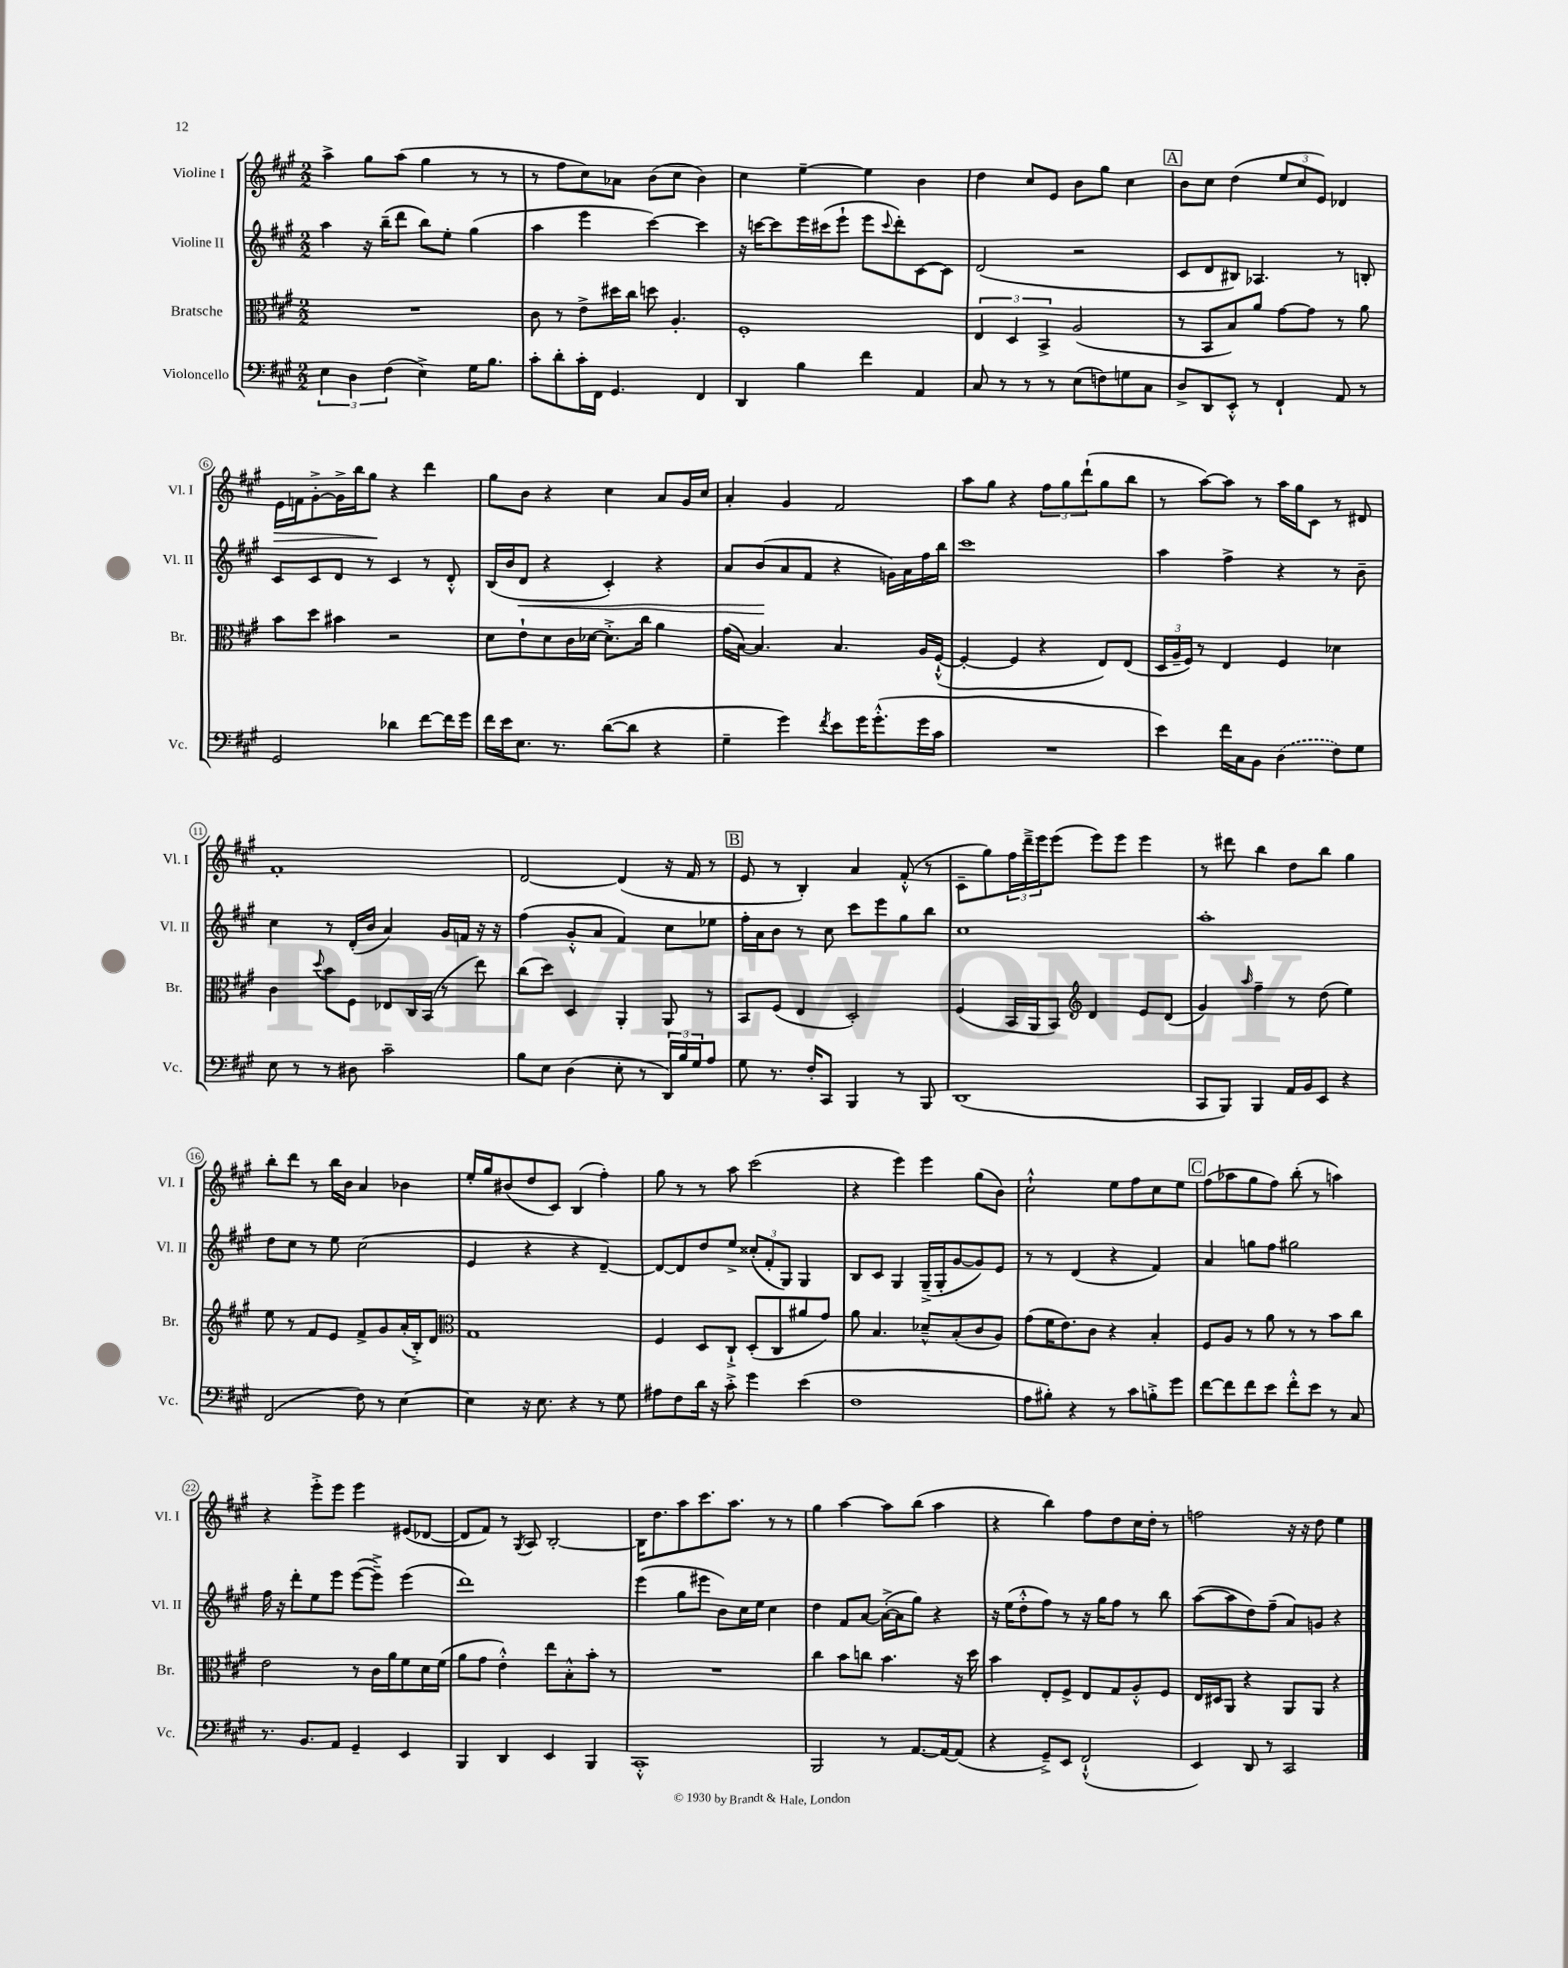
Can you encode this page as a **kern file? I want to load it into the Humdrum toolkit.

**kern	**kern	**kern	**dynam	**kern	**dynam
*part4	*part3	*part2	*part2	*part1	*part1
*staff4	*staff3	*staff2	*staff2	*staff1	*staff1
*I"Violoncello	*I"Bratsche	*I"Violine II	*	*I"Violine I	*
*I'Vc.	*I'Br.	*I'Vl. II	*	*I'Vl. I	*
*clefF4	*clefC3	*clefG2	*	*clefG2	*
*k[f#c#g#]	*k[f#c#g#]	*k[f#c#g#]	*	*k[f#c#g#]	*
*M2/2	*M2/2	*M2/2	*	*M2/2	*
=1	=1	=1	=1	=1	=1
6E\	1r	4aa\	.	4aa^\	.
6D\	.	.	.	.	.
.	.	16r	.	8gg#\L	.
.	.	(16bb~\KL	.	.	.
(6F#\	.	.	.	.	.
.	.	8ddd\J	.	(8aa\J	.
4E^\)	.	8bb\L)	.	4gg#\	.
.	.	8ee'\J	.	.	.
16G#\KL	.	(4gg#\	.	8r	.
8.B\J	.	.	.	.	.
.	.	.	.	8r	.
=2	=2	=2	=2	=2	=2
8c#'\L	8c#\	4aa\	.	8r	.
8d'\	8r	.	.	8ff#\L	.
16c#'\L	8e^\L	4eee\	.	8cc#\)	.
16FF#\JJ	.	.	.	.	.
4.GG#/	16dd#X\L	.	.	8a-X\J	.
.	16cc#\JJ	.	.	.	.
.	8ddn\	[4ccc#\)	.	(8b\L	.
.	4.A'/	.	.	8cc#\J	.
4FF#/	.	4ccc#\]	.	4b\)	.
=3	=3	=3	=3	=3	=3
4DD/	1F#'	16r	.	4cc#\	.
.	.	[16cccn\KL	.	.	.
.	.	8ccc\]	.	.	.
4B\	.	16eee\L	.	[4ee~\	.
.	.	(16ccc#X\J	.	.	.
.	.	8eee`\J	.	.	.
4f#\	.	8eee\L	.	4ee\]	.
.	.	8qqccc#/	.	.	.
.	.	8ddd'\)	.	.	.
4AA/	.	[8c#\	.	4b\	.
.	.	8c#\J]	.	.	.
=4	=4	=4	=4	=4	=4
8C#/	6E/	(2d/	.	4dd\	.
8r	.	.	.	.	.
.	6D/	.	.	.	.
8r	.	.	.	8cc#/L	.
.	6BB^/	.	.	.	.
8r	.	.	.	8e/J	.
(8E\L	(2A/	2r	.	8b\L	.
8Fn\)	.	.	.	8gg#\J	.
8Gn\	.	.	.	4cc#\	.
8C#\J	.	.	.	.	.
!!LO:REH:place=s1:t=A
=5	=5	=5	=5	=5	=5
8D^/L	8r	8c#/L	.	8b\L	.
8DD/	8BB/L	8d/	.	8cc#\J	.
8EE'^^/J	8B/)	8B#X/J)	.	(4dd\	.
8r	8a/J	4.A-X/	.	.	.
4FF#`/	[8g#\L	.	.	12ee/L	.
.	.	.	.	12cc#/	.
.	8g#\J]	.	.	.	.
.	.	.	.	12e/J)	.
8AA/	8r	8r	.	4d-X/	.
8r	8a\	8Bn'/	.	.	.
!!LO:LB:g=z
=6	=6	=6	=6	=6	=6
!	!	!	!	!	!LO:HP:b
2GG#/	8b\L	8c#/L	.	16e\LL	>
.	.	.	.	16fn\J	.
.	8dd\J	8c#/	.	[8g#'^\	.
.	4b#X\	8d/J	.	16g#^\L]	.
.	.	.	.	16bb\J	.
.	.	8r	.	8gg#\J	.
4d-X\	2r	4c#/	.	4r	]
[8f#\L	.	8r	.	4ddd\	.
16f#\L]	.	8d'^^/	.	.	.
16g#\JJ	.	.	.	.	.
=7	=7	=7	=7	=7	=7
16f#\LL	8d\L	(16B/LL	.	8gg#\L	.
16e\J	.	16b/J	.	.	.
!	!	!	!LO:HP:b	!	!
8.E\J	8e`\	8d/J	<	8b\J	.
.	8d\	4r	.	4r	.
8.r	.	.	.	.	.
.	16c#\L	.	.	.	.
.	[16d-X\JJ	.	.	.	.
([8d\L	8.d-'^\L]	4c#'/)	.	4cc#\	.
8d\J]	.	.	.	.	.
.	16cc#\Jk	.	.	.	.
4r	4a\	4r	.	8a/L	.
.	.	.	.	16g#/L	.
.	.	.	.	16cc#/JJ	.
=8	=8	=8	=8	=8	=8
4G#~\	(16g#\LL	8a/L	.	4a'/	.
.	[16B\JJ)	.	.	.	.
.	4.B/]	(8b/	.	.	.
4g#\)	.	8a/	[	4g#/	.
.	.	8f#/J	.	.	.
8qf#/	.	.	.	.	.
8e\L	4.B/	4r	.	2f#/	.
16g#\K	.	.	.	.	.
(8.g#'^^\	.	.	.	.	.
.	.	16gn\LL)	.	.	.
.	.	16a\	.	.	.
16g#\L	16A/LL	16ff#\	.	.	.
16c#\JJ	([16F#`^^/JJ	16bb\JJ	.	.	.
=9	=9	=9	=9	=9	=9
1r	4F#'/_	1ccc#	.	8aa\L	.
.	.	.	.	8gg#\J	.
.	4F#/]	.	.	4r	.
.	4r	.	.	12ff#\L	.
.	.	.	.	12gg#\	.
.	.	.	.	(12ddd`\	.
.	8E/L)	.	.	8gg#\	.
.	(8E/J	.	.	8bb\J	.
=10	=10	=10	=10	=10	=10
4e\)	24D/LL	4aa\	.	8r	.
.	24A~/	.	.	.	.
.	24F#/JJ)	.	.	.	.
.	8r	.	.	[8aa\L)	.
16f#\LL	4E/	4ff#^\	.	8aa\J]	.
16C#\J	.	.	.	.	.
8BB\J	.	.	.	8r	.
(4D\	4F#/	4r	.	16aa\LL	.
.	.	.	.	16gg#\J	.
.	.	.	.	8c#\J	.
8F#\L)	4d-X\	8r	.	8r	.
8G#\J	.	8b~\	.	8d#X/	.
!!LO:LB:g=z
=11	=11	=11	=11	=11	=11
8E\	4c#\	4cc#\	.	1f#'	.
8r	.	.	.	.	.
.	8qqdd/	.	.	.	.
8r	8b\L	8r	.	.	.
8D#X\	8F#\J	(16d'/LL	.	.	.
.	.	16b/JJ	.	.	.
2c#~\	8E-X/L	4a/)	.	.	.
.	16C#/L	.	.	.	.
.	(16BB/JJ	.	.	.	.
.	8r	16g#/LL	.	.	.
.	.	16fn/JJ	.	.	.
.	8ee\)	16r	.	.	.
.	.	16r	.	.	.
=12	=12	=12	=12	=12	=12
8B\L	(8cc#\L	(4ff#\	.	[2d/	.
8E\J	8dd\J)	.	.	.	.
(4D\	4D/	8g#'^^/L	.	.	.
.	.	8a/J	.	.	.
8E'\	4AA'/	4f#/)	.	(4d/]	.
8r	.	.	.	.	.
24DD/LL)	8AA/	8cc#\L	.	16r	.
24B/	.	.	.	.	.
.	.	.	.	16f#/	.
24G#/J	.	.	.	.	.
8A/J	8r	8ee-X\J	.	8r	.
!!LO:REH:place=s1:t=B
=13	=13	=13	=13	=13	=13
8G#\	8BB/L	16ff#'\LL	.	8e/	.
.	.	16a\J	.	.	.
8.r	(8F#/J	8b\J	.	8r	.
.	4E/	8r	.	4B'/)	.
16F#'/KL	.	.	.	.	.
8CC#/J	.	8cc#\	.	.	.
4BBB/	2D'/)	8ccc#\L	.	4a/	.
.	.	8eee\	.	.	.
8r	.	8gg#\	.	(8f#'^^/	.
8BBB/	.	8bb\J	.	8r	.
=14	=14	=14	=14	=14	=14
(1DD	(4F#/	1cc#	.	8c#~\L	.
.	.	.	.	8gg#\)	.
.	16BB/LL	.	.	24ff#\L	.
.	.	.	.	24ddd~^\	.
.	16AA/J	.	.	.	.
.	.	.	.	24eee\J	.
.	8BB/J)	.	.	(8eee\J	.
*	*clefG2	*	*	*	*
.	4d/	.	.	8eee\L)	.
.	.	.	.	8eee\J	.
.	8e/L	.	.	4eee\	.
.	(8d/J	.	.	.	.
=15	=15	=15	=15	=15	=15
8CC#/L	4g#/)	1aa'	.	8r	.
8BBB/J)	.	.	.	8ddd#X\	.
.	16qqaa/	.	.	.	.
4BBB/	4ff#~\	.	.	4bb\	.
16AA/LL	8r	.	.	8dd\L	.
16BB/J	.	.	.	.	.
8EE/J	(8dd\	.	.	8bb\J	.
4r	4ee\)	.	.	4gg#\	.
!!LO:LB:g=z
=16	=16	=16	=16	=16	=16
(2FF#/	8ee\	8dd\L	.	8bb'\L	.
.	8r	8cc#\J	.	8ddd\J	.
.	8f#/L	8r	.	8r	.
.	8e/J	8ee\	.	16bb\LL	.
.	.	.	.	16b\JJ	.
8F#\)	8f#^/L	(2cc#\	.	4a/	.
8r	8g#/	.	.	.	.
[4E\	(16a'/L	.	.	4b-X\	.
.	16B'^/J)	.	.	.	.
.	8d/J	.	.	.	.
=17	=17	=17	=17	=17	=17
*	*clefC3	*	*	*	*
4E\]	1G#	4e/	.	16ee'/LL	.
.	.	.	.	16gg#/J	.
.	.	.	.	(8b#X/	.
16r	.	4r	.	8dd/	.
8.E\	.	.	.	.	.
.	.	.	.	8c#/J)	.
4r	.	4r	.	(4B/	.
8r	.	[4d~/)	.	4ff#'\)	.
8G#\	.	.	.	.	.
=18	=18	=18	=18	=18	=18
8A#X\L	4F#/	8d/L_	.	8gg#\	.
8F#\	.	8d/]	.	8r	.
16d\Jk	8D/L	8dd/	.	8r	.
16r	.	.	.	.	.
8c#'^\	8C#`^/J	8ee^/J	.	8aa\	.
4g#\	(8D'/L	(12cc##X'/L	.	(2ccc#\	.
.	.	12f#'/	.	.	.
.	8C#/	.	.	.	.
.	.	12G#/J)	.	.	.
(4e\	8a#X/	4G#/	.	.	.
.	8g#/J)	.	.	.	.
=19	=19	=19	=19	=19	=19
1F#	8a\	8B/L	.	4r	.
.	4.B/	8c#/J	.	.	.
.	.	4G#/	.	4eee\)	.
.	8d-X~^^/L	(16G#~^/LL	.	4eee\	.
.	.	16G#'/J	.	.	.
.	(8B'/	[8g#/	.	.	.
.	8c#/	8g#/])	.	(8gg#\L	.
.	8A/J)	8e/J	.	8b\J)	.
=20	=20	=20	=20	=20	=20
8A\L	(8g#\L	8r	.	2cc#`^^\	.
8B#X'\J)	16f#\K	8r	.	.	.
.	8.e\)	.	.	.	.
4r	.	(4d/	.	.	.
.	8c#\J	.	.	.	.
8r	4r	4r	.	8ee\L	.
8c#\L	.	.	.	8ff#\	.
8Bn'^\	4B'/	4f#/)	.	8cc#\	.
8g#\J	.	.	.	8ee\J	.
!!LO:REH:place=s1:t=C
=21	=21	=21	=21	=21	=21
[8f#\L	8F#/L	4a/	.	(8ff#\L	.
8f#\]	8A/J	.	.	8aa-X\	.
8f#\	8r	8ggn\L	.	8gg#\	.
8e\J	8a\	8ff#\J	.	8ff#\J)	.
8f#'^^\L	8r	2gg#X\	.	(8bb'\	.
8e\J	8r	.	.	8r	.
8r	8b\L	.	.	4aan\)	.
8C#/	8cc#\J	.	.	.	.
!!LO:LB:g=z
=22	=22	=22	=22	=22	=22
8.r	2e\	16ff#\	.	4r	.
.	.	16r	.	.	.
.	.	8ddd'\L	.	.	.
8.BB/L	.	.	.	.	.
.	.	8ee\	.	8eee'^\L	.
8AA/J	.	8eee\J	.	8eee\J	.
4GG#~/	8r	([8eee\L	.	4eee\	.
.	16c#\LL	8eee~^\J])	.	.	.
.	16a\J	.	.	.	.
4EE/	8f#\	(4eee\	.	(8e#X/L	.
.	16d\L	.	.	[8d-X/J	.
.	(16f#\JJ	.	.	.	.
=23	=23	=23	=23	=23	=23
4BBB/	8a\L	1ddd)	.	8d-/L]	.
.	8g#\J	.	.	8f#/J)	.
4DD/	4e'^^\)	.	.	8r	.
.	.	.	.	8qG#/	.
.	.	.	.	8A/	.
4EE/	8ee\L	.	.	[2B'/	.
.	8B'^^\	.	.	.	.
4BBB/	8b'\J	.	.	.	.
.	8r	.	.	.	.
=24	=24	=24	=24	=24	=24
1CC#'^^	1r	(4eee\	.	16B\KL]	.
.	.	.	.	8.dd\	.
.	.	8gg#\L	.	8aa\	.
.	.	8eee#X\J	.	8.ccc#\	.
.	.	8b\L)	.	.	.
.	.	.	.	8.aa\J	.
.	.	16cc#\L	.	.	.
.	.	16ee\JJ	.	.	.
.	.	4cc#\	.	8r	.
.	.	.	.	8r	.
=25	=25	=25	=25	=25	=25
2BBB/	4cc#\	4dd\	.	4gg#\	.
.	8b\L	8f#/L	.	[4aa\	.
.	8ccn\J	[8a/J	.	.	.
8r	4.b\	(16a'^\LL_	.	8aa\L]	.
.	.	16a\J]	.	.	.
[8.AA/L	.	8gg#\J)	.	(8bb\J	.
.	.	4r	.	4aa\	.
16AA/k_	.	.	.	.	.
(8AA/J]	16r	.	.	.	.
.	16dd\	.	.	.	.
=26	=26	=26	=26	=26	=26
4r	4b\	16r	.	4r	.
.	.	(16ee\KL	.	.	.
.	.	8dd'^^\	.	.	.
8GG#~^/L)	8E'/L	8ff#\J)	.	4bb\)	.
8EE/J	8F#^/J	8r	.	.	.
(2FF#`^^/	8E/L	16r	.	8ff#\L	.
.	.	16gg#\KL	.	.	.
.	8G#/	8ff#\J	.	8dd\	.
.	8A'^^/	8r	.	16cc#\L	.
.	.	.	.	16dd'\JJ	.
.	8F#/J	8bb\	.	8r	.
=27	=27	=27	=27	=27	=27
4EE/)	16E/LL	([8aa\L	.	2ffn\	.
.	16D#X/J	.	.	.	.
.	8AA/J	8aa\]	.	.	.
8DD/	4r	8dd\)	.	.	.
8r	.	(8ff#~\J	.	.	.
2CC#/	8AA/L	8a/L)	.	16r	.
.	.	.	.	16r	.
.	8AA/J	8gn/J	.	8dd\	.
.	4r	4r	.	4ee\	.
==	==	==	==	==	==
*-	*-	*-	*-	*-	*-
